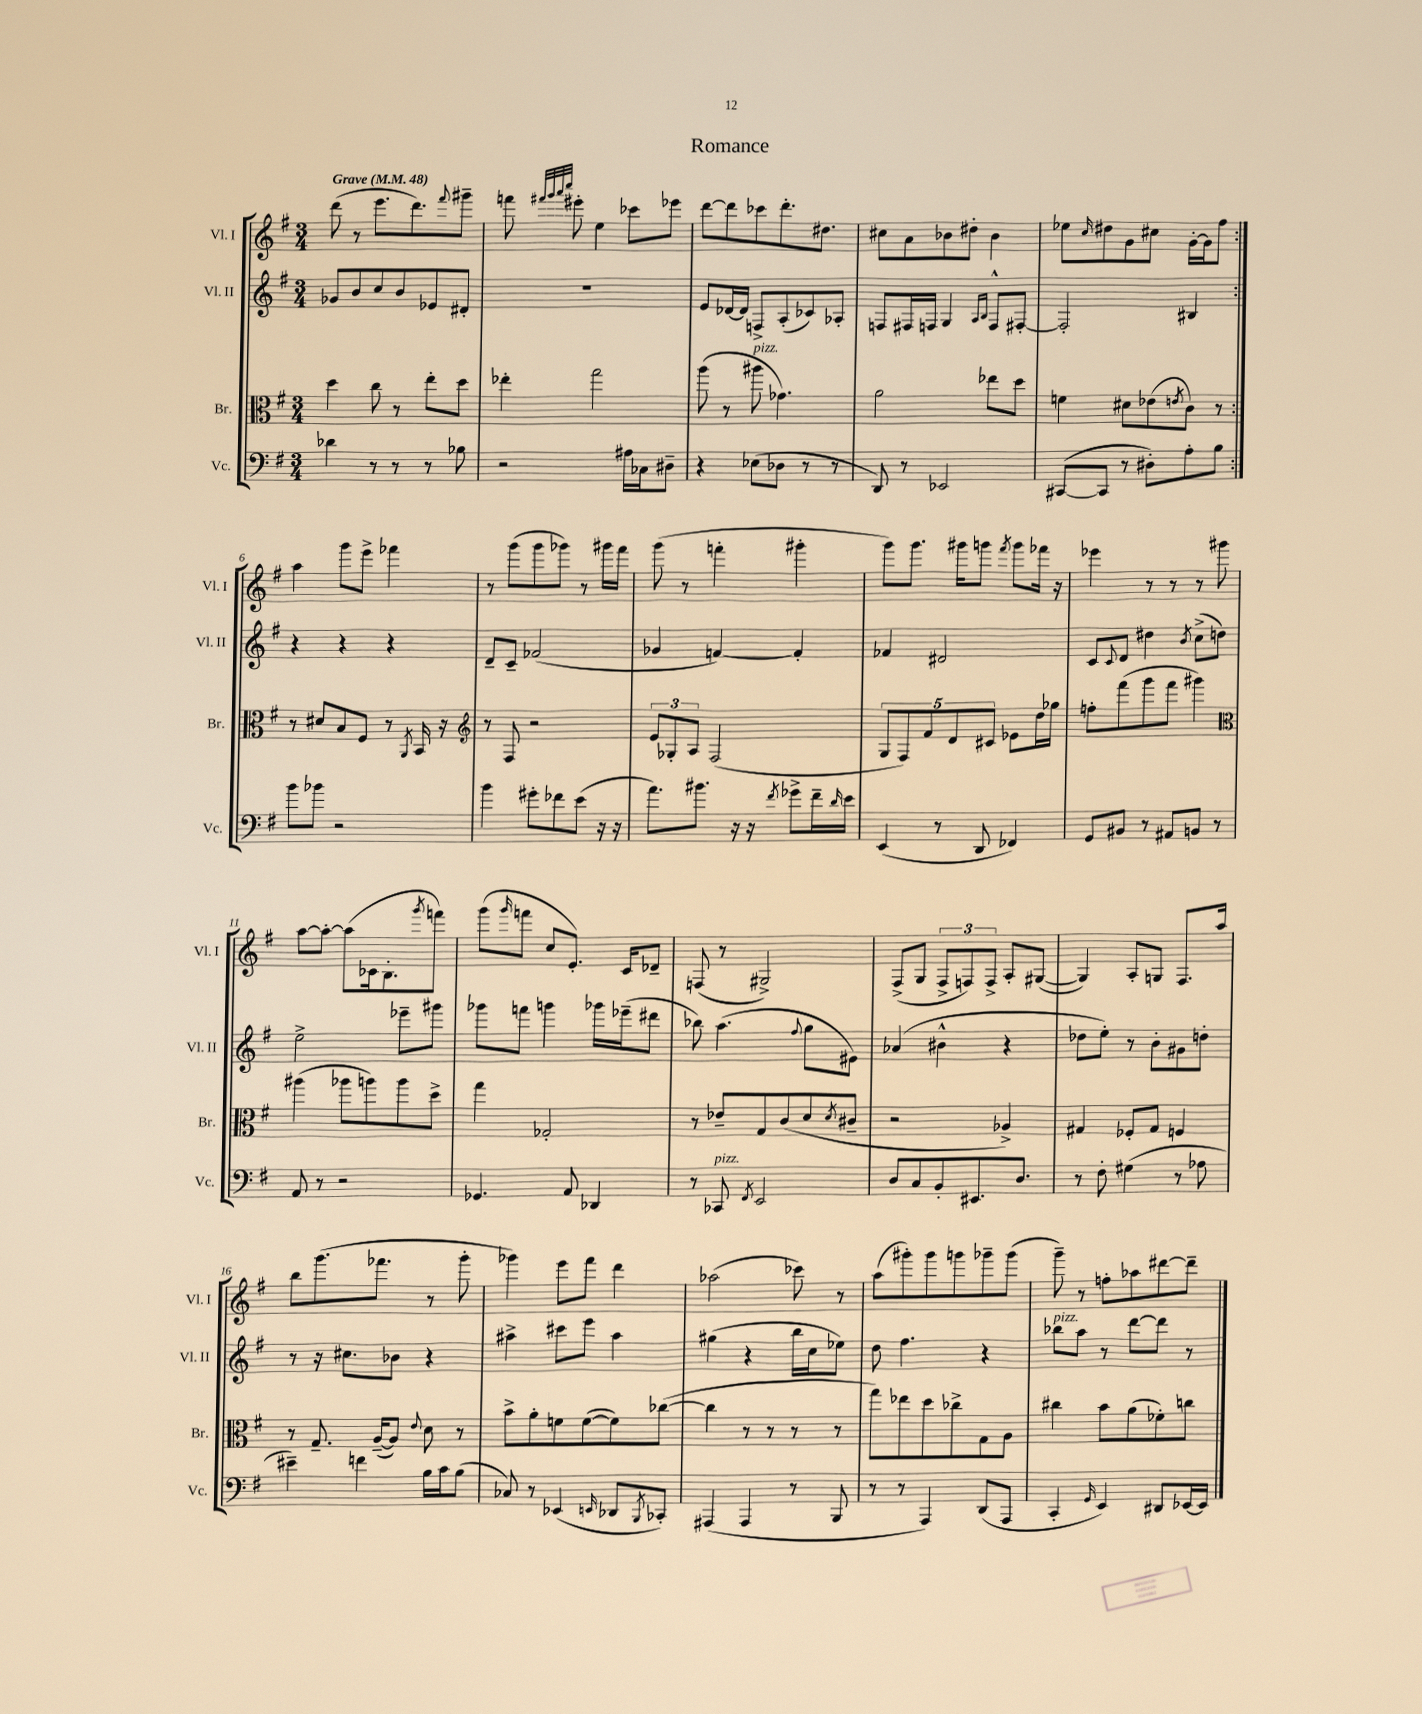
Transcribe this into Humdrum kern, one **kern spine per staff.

**kern	**kern	**kern	**kern
*staff4	*staff3	*staff2	*staff1
*clefF4	*clefC3	*clefG2	*clefG2
*k[f#]	*k[f#]	*k[f#]	*k[f#]
*M3/4	*M3/4	*M3/4	*M3/4
*MM48	*MM48	*MM48	*MM48
4d-	4dd	8g-	(8ddd
.	.	8b	8r
8r	8cc	8cc	8.eee
8r	8r	8b	.
.	.	.	8.ddd)
8r	8ee'	8e-	.
.	.	.	8qqfff#
8B-	8dd	8d#'	8ggg#~
=	=	=	=
2r	4ee-'	2.r	8fff
.	.	.	32qqfff#
.	.	.	32qqggg
.	.	.	32qqaaa
.	.	.	32qqcccc
.	.	.	8eee#'
.	2gg	.	4ee
16A#	.	.	8ccc-
16C-	.	.	.
8D#~	.	.	8eee-
=	=	=	=
4r	(8aa	8e	[8ddd
.	8r	[16d-	8ddd]
.	.	16d-]	.
(8E-	8aa#	8F^	8ccc-
8D-	4.g-)	(8A'	8.ddd'
8r	.	8c-)	.
.	.	.	8.dd#
8r	.	8A-'	.
=	=	=	=
8DD)	2a	8F	8cc#
8r	.	16F#	8a
.	.	16F	.
2EE-	.	4G	8b-
.	.	.	8dd#'
.	.	16qqA	.
.	.	16qqB	.
.	8ee-	8F^^	4b-
.	8dd	[8F#'	.
=	=	=	=
([8CC#	4f	2F#']	8ee-
.	.	.	16qqcc
8CC#]	.	.	8dd#
8r	8d#	.	8g
8D#')	(8e-	.	8cc#
.	8qe	.	.
8A'	8c)	4B#	[16g'
.	.	.	16g]
8B	8r	.	8ff#
=:|!	=:|!	=:|!	=:|!
8b	8r	4r	4aa
8b-	8d#	.	.
2r	8B	4r	8ggg
.	8F#	.	8eee^
.	8r	4r	4fff-
.	8qAA	.	.
.	16BB	.	.
.	16r	.	.
=	=	=	=
*	*clefG2	*	*
4b	8r	8d~	8r
.	8F#	8c~	(8ggg
8g#'	2r	(2f-	8ggg
8f-	.	.	8ggg-)
(8e	.	.	8r
16r	.	.	16ggg#
16r	.	.	16fff#
=	=	=	=
8.a)	12e	4g-	(8ggg
.	12G-'	.	.
.	.	.	8r
.	12A	.	.
8.b#	.	.	.
.	(2F#	[4f)	4fff'
16r	.	.	.
16r	.	.	.
8qf#	.	.	.
8g-^	.	4f']	4ggg#'
16f#~	.	.	.
16qqd	.	.	.
16e	.	.	.
=	=	=	=
(4EE	10G	4f-	8ggg)
.	10F#)	.	.
.	.	.	8.ggg
.	10f#	.	.
8r	.	2d#	.
.	10d	.	.
.	.	.	16ggg#
8DD	.	.	8ggg
.	10c#	.	.
.	.	.	8qfff#
4FF-)	8e-	.	8ggg
.	16dd	.	16fff-
.	16gg-	.	16r
=	=	=	=
8GG	8ff'	8c	4eee-
.	.	8qqc	.
8BB#	(8fff#	8d	.
8r	8ggg	4dd#	8r
8AA#	8fff#	.	8r
.	.	8qb	.
8BB	4ggg#)	(8cc^	8r
8r	.	8dd)	8ggg#
=	=	=	=
*	*clefC3	*	*
8AA	(4aa#	2ee^	[8aa
8r	.	.	8aa'_
2r	8aa-	.	(8aa]
.	8aa)	.	16c-
.	.	.	8.B'
.	8aa	8eee-~	.
.	.	.	8qggg
.	8dd^	8ggg#	8fff)
=	=	=	=
4.GG-	4gg	8ggg-	(8ggg
.	.	.	16qqggg
.	.	8fff	8fff
.	2G-'	4ggg	8cc
8AA	.	.	8.e')
4DD-	.	16ggg-	.
.	.	(16eee-~	16c
.	.	8ddd#	8d-~
=	=	=	=
8r	8r	8bb-)	(8F
8CC-	8e-~	(4.aa	8r
8qFF#	.	.	.
2EE	8G	.	2G#^)
.	(8c	.	.
.	.	8qqff#	.
.	8d	8gg	.
.	8qd	.	.
.	8c#~	8e#)	.
=	=	=	=
8D	2r	(4a-	(8F#^
8C	.	.	8G
8BB'	.	4b#^^	12F#^
.	.	.	12F)
8.EE#	.	.	.
.	.	.	12F^
.	4A-^)	4r	8A'
8.D	.	.	.
.	.	.	([8G#
=	=	=	=
8r	4G#	8dd-	4G#])
8F#'	.	8ee')	.
(4G#	8F-'	8r	8A'
.	8G#	8b'	8G
8r	4F	8g#	8.F#
8A-	.	8dd'	.
.	.	.	16aa
=	=	=	=
4e#~)	8r	8r	8bb
.	8.G~	16r	(8.ggg
.	.	8.cc#	.
4f	.	.	.
.	([16A~	.	8.fff-
.	8A])	8b-	.
.	8qqe	.	.
16B	8d	4r	8r
16c	.	.	.
(8B	8r	.	8ggg'
=	=	=	=
8C-)	8b^	4aa#^	4ggg-)
8r	8a'	.	.
(4EE-	8f	8ccc#	8eee
.	([8f	8eee	8fff#
16qqEE	.	.	.
8DD-	8f])	4aa#	4ddd
8qBBB	.	.	.
8CC-')	([8cc-	.	.
=	=	=	=
(4AAA#	4cc-]	(4gg#	(2aa-
4AAA#	8r	4r	.
.	8r	.	.
8r	8r	16bb	8ccc-)
.	.	16cc	.
8BBB	8r	8ee-)	8r
=	=	=	=
8r	8gg)	8dd	(8aa
8r	8ee-	4.ff#	8ggg#')
4AAA)	8dd	.	8ggg#
.	8cc-^	.	8ggg
(8DD	8G	4r	8ggg-~
8AAA	8A	.	(8ggg-
=	=	=	=
4CC'	4cc#	8bb-	8ggg~)
.	.	8aa	8r
16qqGG	.	.	.
4EE)	8b	8r	8ff'
.	(8a	[8ddd	8aa-
8DD#	8f-')	8ddd]	[8ddd#
[16EE-	8cc	8r	8ddd#~]
16EE-]	.	.	.
==	==	==	==
*-	*-	*-	*-
